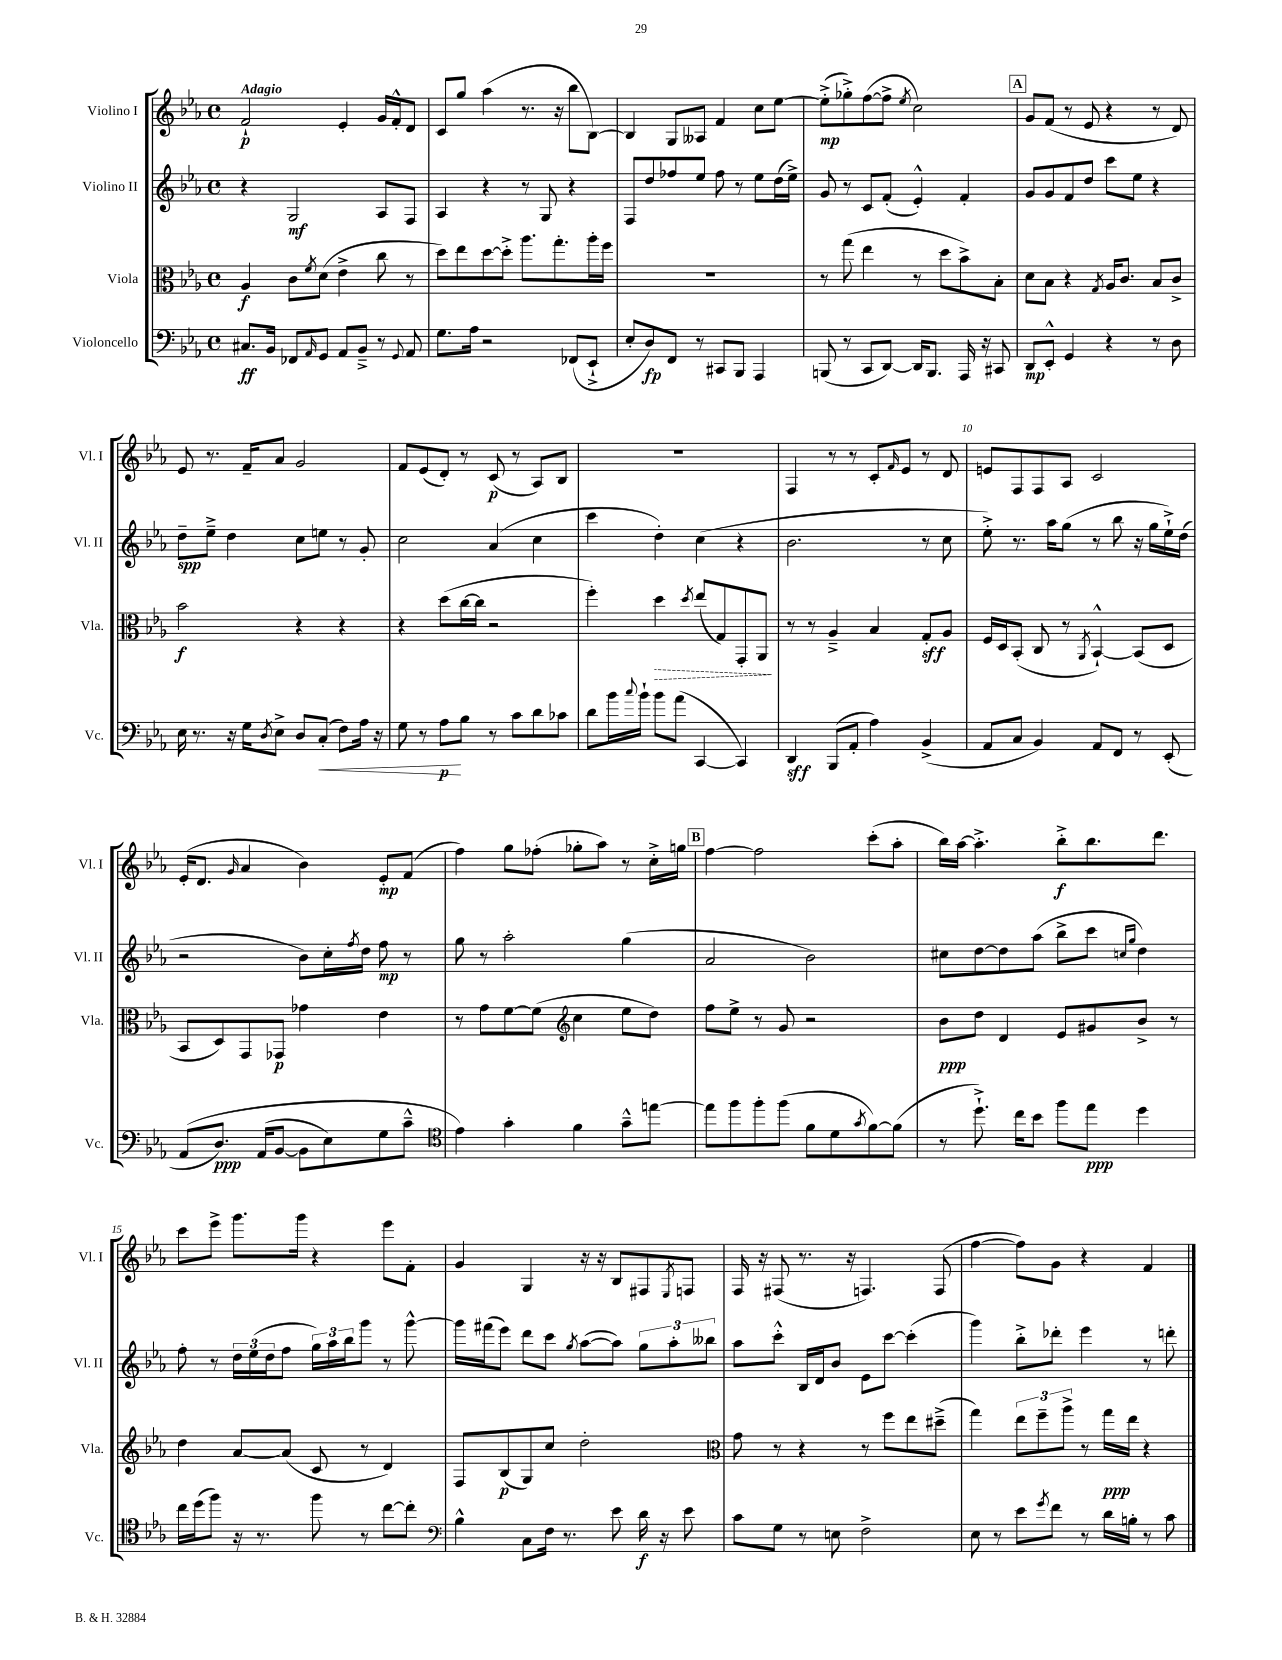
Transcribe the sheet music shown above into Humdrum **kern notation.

**kern	**kern	**kern	**kern
*staff4	*staff3	*staff2	*staff1
*clefF4	*clefC3	*clefG2	*clefG2
*k[b-e-a-]	*k[b-e-a-]	*k[b-e-a-]	*k[b-e-a-]
*M4/4	*M4/4	*M4/4	*M4/4
*met(c)	*met(c)	*met(c)	*met(c)
8.C#	4A-	4r	2f`
16BB-	.	.	.
8FF-	8c	2G	.
16qqAA-	8qf	.	.
8GG	(8d	.	.
8AA-	4e-^	.	4e-'
8BB-~^	.	.	.
8r	8cc	8A-	16g
.	.	.	16f'^^
8qqGG	.	.	.
8AA-	8r	8F	8d
=	=	=	=
8.G	8dd)	4A-	8c
.	8ee-	.	8gg
16A-	.	.	.
2r	[8dd	4r	(4aa-
.	8dd'^]	.	.
.	8.aa-	8r	8.r
.	.	8G	.
.	8.gg'	.	16r
(8FF-	.	4r	8bb-
8EE-`^	16aa-'	.	[8B-)
.	16ff	.	.
=	=	=	=
8E-'	1r	8F	4B-]
8D)	.	8dd	.
8FF	.	8ff-	8G
8r	.	8ee-	8A--
8CC#	.	8ff-	4f
8BBB-	.	8r	.
4AAA-	.	8ee-	8cc
.	.	(16dd	[8ee-
.	.	16ee-^)	.
=	=	=	=
(8BBB	8r	8g	(8ee-'^]
8r	(8gg	8r	8gg-'^)
8CC	4ee-	8c	([8ff
[8DD)	.	(8f'	8ff^]
.	.	.	8qee-
16DD]	8r	4e-'^^)	2cc)
8.BBB	.	.	.
.	8dd	.	.
16AAA-	8b-^)	4f'	.
16r	.	.	.
8CC#	8B-'	.	.
=	=	=	=
8DD	8d	8g	8g
8EE-'^^	8B-	8g	(8f
4GG	4r	8f	8r
.	.	8dd	8e-
.	8qG	.	.
4r	16A-	8ccc	4r
.	8.c	.	.
.	.	8ee-	.
8r	8B-	4r	8r
8D	8c^	.	8d)
=	=	=	=
16E-	2b-	8dd~	8e-
8.r	.	.	.
.	.	8ee-~^	8.r
16r	.	4dd	.
16G	.	.	16f~
8qD	.	.	.
8E-^	.	.	8a-
8D	4r	8cc	2g
(8C'	.	8ee	.
8F)	4r	8r	.
16A-	.	8g'	.
16r	.	.	.
=	=	=	=
8G	4r	2cc	8f
8r	.	.	(8e-
8A-	(8dd	.	8d')
8B-	[16cc	.	8r
.	16cc]	.	.
8r	2r	(4a-	(8c
8c	.	.	8r
8d	.	4cc	8A-)
8c-	.	.	8B-
=	=	=	=
8d	4ff')	4ccc	1r
16b-	.	.	.
8qqcc	.	.	.
16b-`	.	.	.
8b-	4dd	4dd')	.
(8a-	.	.	.
.	8qdd	.	.
[4CC	(8ee-	(4cc	.
.	8G)	.	.
4CC])	8GG'	4r	.
.	8AA-	.	.
=	=	=	=
4DD	8r	2.b-	4F
.	8r	.	.
(8BBB-	4A-~^	.	8r
8AA-'	.	.	8r
4A-)	4B-	.	8c'
.	.	.	16qqf
.	.	.	8e-
(4BB-^	8G'	8r	8r
.	8A-	8cc	8d
=	=	=	=
8AA-	16F	8ee-'^)	8e
.	16D	.	.
8C	(8BB-'	8.r	8F
4BB-)	8C	.	8F
.	.	16aa-	.
.	8r	(8gg	8A-
.	8qAA-	.	.
8AA-	[4BB-`^^)	8r	2c
8FF	.	8bb-	.
8r	(8BB-]	16r	.
.	.	16gg	.
(8EE-'	8D	16ee-`^)	.
.	.	(16dd	.
=	=	=	=
&(8AA-	8BB-	2r	(16e-'
.	.	.	8.d
8.D)	8D)	.	.
.	.	.	16qqg
.	8GG	.	4a-
(16AA-	.	.	.
[8BB-	8GG-	.	.
8BB-]	4g-	8b-)	4b-)
8E-)	.	16cc'	.
.	.	8qff	.
.	.	16dd	.
8G	4e-	8ff	8e-'
8c~^^	.	8r	(8f
=	=	=	=
*clefC4	*	*	*
4e-&)	8r	8gg	4ff)
.	8g	8r	.
4g'	[8f	2aa-'	8gg
.	(8f]	.	(8ff-'
*	*clefG2	*	*
4f	4cc	.	8gg-'
.	.	.	8aa-)
8g~^^	8ee-	(4gg	8r
[8ee	8dd)	.	16cc'^
.	.	.	16gg
=	=	=	=
8ee]	8ff	2a-	[4ff
8ff	8ee-^	.	.
8ff'	8r	.	2ff]
(8ff	8g	.	.
8f	2r	2b-)	.
8d	.	.	.
8qg	.	.	.
[8f)	.	.	(8ccc'
(8f]	.	.	8aa-'
=	=	=	=
8r	8b-	8cc#	16bb-)
.	.	.	[16aa-
8.dd`^)	8dd	[8dd	4.aa-'^]
.	4d	8dd]	.
16cc	.	.	.
8b-	.	(8aa-	.
8ff	8e-	8bb-^	8bb-'^
8ee-	8g#	8ccc	8.bb-
.	.	16qqcc	.
.	.	16qqgg	.
4dd	8b-^	4dd)	.
.	.	.	8.ddd
.	8r	.	.
=	=	=	=
16cc	4dd	8ff'	8ccc
(16dd	.	.	.
8ff)	.	8r	8eee-^
16r	[8a-	24dd	8.ggg
.	.	(24ee-	.
8.r	.	.	.
.	.	24dd	.
.	(8a-]	8ff	.
.	.	.	16ggg
8ff	8c	24gg)	4r
.	.	24aa-	.
.	.	24bb-	.
8r	8r	8ggg	.
[8cc	4d)	8r	8eee-
8cc']	.	[8ggg^^	8f'
=	=	=	=
*clefF4	*	*	*
4B-^^	8F	16ggg]	4g
.	.	(16fff#	.
.	(8B-	8eee-)	.
8C	8G)	8ddd	4G
16F	8cc	8ccc	.
8.r	.	.	.
.	.	8qgg	.
.	2dd'	([8aa-	16r
.	.	.	16r
8e-	.	8aa-])	8B-
16d	.	12gg	8F#
16r	.	.	.
.	.	12aa-'	.
.	.	.	8qE-
8e-	.	.	8F
.	.	12bb--	.
=	=	=	=
*	*clefC3	*	*
8c	8g	8aa-	16F
.	.	.	16r
8G	8r	8ccc'^^	(8F#
8r	4r	16B-	8.r
.	.	16d	.
8E	.	8b-	.
.	.	.	16r
2F^	8r	8e-	4.F)
.	8ff	[8ccc	.
.	8ee-	(4ccc']	.
.	(8dd#~^	.	(8F
=	=	=	=
8E-	4gg)	4ggg)	[4ff
8r	.	.	.
8e-	12ee-	8bb-'^	8ff])
.	12ff~	.	.
8qg	.	.	.
8f	.	8ddd-'	8g
.	12aa-^	.	.
8r	8r	4eee-	4r
16d	16gg	.	.
16B'	16ee-	.	.
8r	4r	8r	4f
8c	.	8ddd'	.
==	==	==	==
*-	*-	*-	*-
